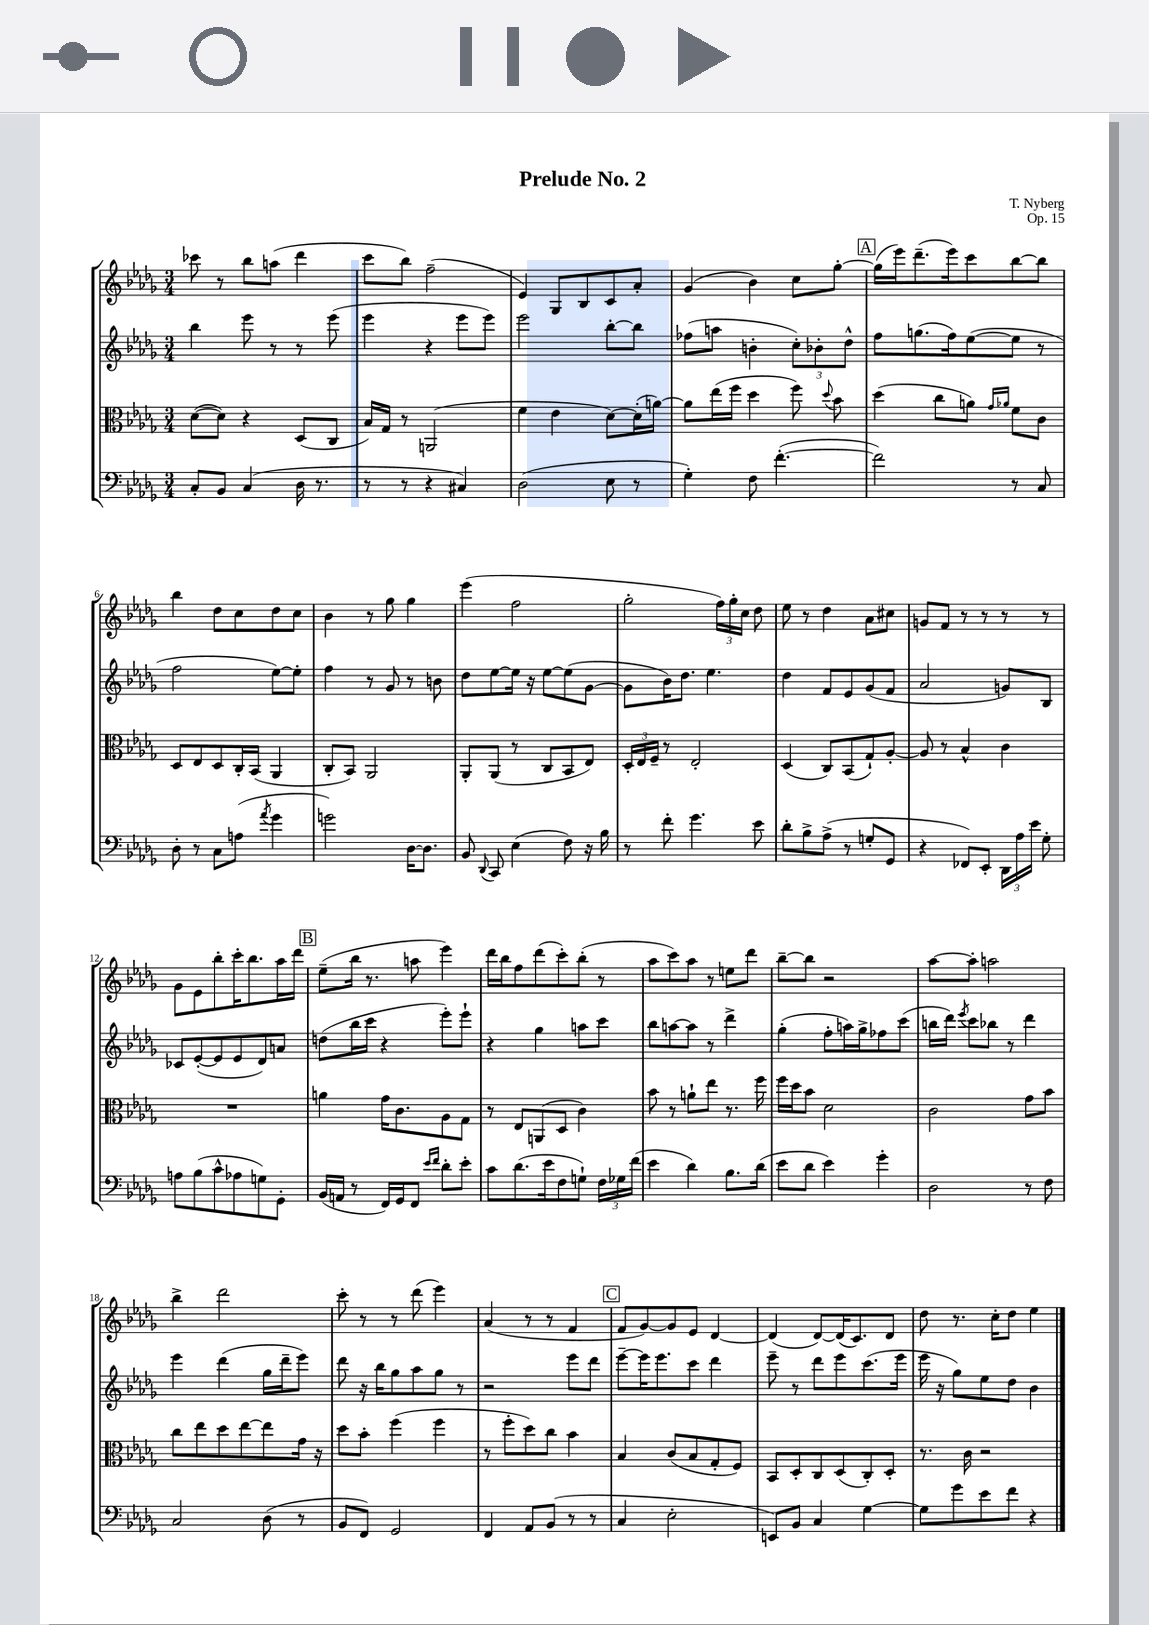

**kern	**kern	**kern	**kern
*staff4	*staff3	*staff2	*staff1
*clefF4	*clefC3	*clefG2	*clefG2
*k[b-e-a-d-g-]	*k[b-e-a-d-g-]	*k[b-e-a-d-g-]	*k[b-e-a-d-g-]
*M3/4	*M3/4	*M3/4	*M3/4
8C'	([8d-	4bb-	8ccc-
8BB-	8d-])	.	8r
(4C	4r	8eee-	8bb-
.	.	8r	(8aa
16D-	(8D-	8r	4ddd-
8.r	.	.	.
.	8C	(8eee-	.
=	=	=	=
8r	16B-)	4eee-	8ccc
.	16G-	.	.
8r	8r	.	8bb-)
4r	(2AA	4r	(2ff~
4C#)	.	8eee-	.
.	.	8eee-)	.
=	=	=	=
(2D-	4f	2eee-	4e-)
.	4e-	.	8G-
.	.	.	8B-
8E-	[8d-)	[8bb-'	8c
8r	(16d-']	8bb-]	8a-'
.	[16a)	.	.
=	=	=	=
4G-')	8a]	(8ff-	(4g-
.	(16ee-	8aa	.
.	16ff	.	.
8F	4dd-	4b'	4b-)
([4.f'	.	.	.
.	8ff)	12cc')	8cc
.	.	12b-'	.
.	8qqdd-	.	.
.	8b-	.	[8gg-'
.	.	12dd-^^	.
=	=	=	=
2f])	(4dd-	8ff	(16gg-]
.	.	.	16eee-)
.	.	(8.gg	(8.ddd-~
.	8cc	.	.
.	.	16ff)	16eee-)
.	8a)	([8ee-	8ccc
.	16qqg-	.	.
.	16qqa-	.	.
8r	8f	8ee-]	[8bb-
8C	8c	8r	8bb-]
=	=	=	=
8D-'	8D-	2ff	4bb-
8r	8E-	.	.
8C	8D-	.	8dd-
(8A	16C'	.	8cc
.	(16BB-	.	.
8qa-	.	.	.
4g-	4AA-	[8ee-)	8dd-
.	.	8ee-']	8cc
=	=	=	=
2g)	8C'	4ff	4b-
.	8BB-)	.	.
.	2AA-	8r	8r
.	.	8g-	8gg-
[16D-	.	8r	4gg-
8.D-]	.	.	.
.	.	8b	.
=	=	=	=
8BB-	8AA-'	8dd-	(4eee-
8qqDD-	.	.	.
8CC	(8AA-	[8ee-	.
(4E-	8r	16ee-]	2ff
.	.	16r	.
.	8C	[8ee-	.
8F)	8BB-	(8ee-]	.
16r	8E-)	[8g-	.
16B-	.	.	.
=	=	=	=
8r	24D-'	8g-]	2gg-'
.	24E-	.	.
.	24F~	.	.
8f'	8r	16b-)	.
.	.	8.dd-	.
4.g-	2E-'	.	.
.	.	4.ee-	.
.	.	.	24ff)
.	.	.	24gg-'
.	.	.	24cc
8e-	.	.	8dd-
=	=	=	=
8d-'	(4D-	4dd-	8ee-
8B-^	.	.	8r
(8A-^	8C)	8f	4dd-
8r	(8BB-	8e-	.
8G'	8G-`)	(8g-	8a-
8GG-	[8A-'	8f	8cc#
=	=	=	=
4r	8A-]	2a-	8g
.	8r	.	8f
8FF-)	4B-^^	.	8r
8EE-'	.	.	8r
24DD-	4c	8g)	8r
24A-	.	.	.
24e-	.	.	.
8G-'	.	8B-	8r
=	=	=	=
8A	2.r	8c-	8g-
(8B-	.	([8e-'	8e-
8c^^	.	8e-]	8bb-'
8A-	.	8e-	16ccc'
.	.	.	8.bb-
8G)	.	8d-)	.
8GG-'	.	8a	16aa-
.	.	.	16ddd-
=	=	=	=
(16BB-	4a	(8dd	(8ee-~
16AA	.	.	.
8r	.	16bb-	16bb-
.	.	16ccc	8.r
16FF)	16g-	4r	.
16GG-	8.c	.	.
8FF	.	.	8aa
16qqe-	.	.	.
16qqf	.	.	.
8d-'	8A-	8eee-')	4eee-)
8e-'	8G-	8eee-`	.
=	=	=	=
8c	8r	4r	16ddd-
.	.	.	16bb-
(8.d-	8E-	.	8ff
.	(8AA	4gg-	(8ddd-
16e-	.	.	.
8F	8D-	.	8ccc')
8G`)	4c)	8aa	(8bb-'
24F	.	8ccc	8r
24G-	.	.	.
(24f	.	.	.
=	=	=	=
4e-	8b-	8bb-	8aa-
.	8r	[8aa	8ccc)
4d-)	8a`	8aa]	8aa-
.	8ee-	8r	8r
8.B-	8.r	4ddd-^	8ee
.	.	.	8ddd-
(16d-	16ff	.	.
=	=	=	=
8e-	16ff	(4gg-'	[8bb-~
.	16dd-	.	.
8d-	8b-	.	8bb-]
4e-)	2d-	8ff'	2r
.	.	16aa)	.
.	.	16gg-^	.
4g-'	.	8ff-	.
.	.	(8ccc	.
=	=	=	=
2D-	2c	16bb	[8aa-
.	.	16ddd-)	.
.	.	8qeee-	.
.	.	8ccc	8aa-']
.	.	8bb-	2aa
.	.	8r	.
8r	8g-	4ddd-	.
8F	8b-	.	.
=	=	=	=
2C	8cc	4eee-	4bb-^
.	8ee-	.	.
.	8dd-	(4ddd-	2ddd-
.	[8ee-	.	.
(8D-	8ee-]	16gg-	.
.	.	16ddd-~	.
8r	16g-	8eee-)	.
.	16r	.	.
=	=	=	=
8BB-	8dd-	8ddd-	8ccc'
8FF)	8b-'	16r	8r
.	.	16bb-	.
2GG-	(4ff	8gg-	8r
.	.	8aa-	(8ddd-
.	4ff	8gg-	4eee-)
.	.	8r	.
=	=	=	=
4FF	8r	2r	(4a-
.	8ff'	.	.
8AA-	8dd-)	.	8r
(8BB-	8cc	.	8r
8r	4b-	8eee-	4f
8r	.	8ddd-	.
=	=	=	=
4C	4B-	[8eee-~	8f
.	.	16eee-]	[8g-)
.	.	8.eee-	.
2E-'	(8c	.	8g-]
.	8B-	8ccc	8e-
.	8G-'	4ddd-	[4d-
.	8F)	.	.
=	=	=	=
8EE)	8BB-	8eee-~	(4d-]
8BB-	8D-'	8r	.
4C	8C	8ddd-	[8d-)
.	(8D-	8eee-	(16d-]
.	.	.	8.c)
[4G-	8C')	(8.ccc	.
.	8D-'	.	8d-
.	.	16eee-	.
=	=	=	=
8G-]	8.r	16eee-	8dd-
.	.	16r	.
8g-	.	8gg-)	8.r
.	16c	.	.
8e-	2r	8ee-	.
.	.	.	16cc'
8f	.	8dd-	8dd-
4r	.	4b-	4ee-
==	==	==	==
*-	*-	*-	*-
